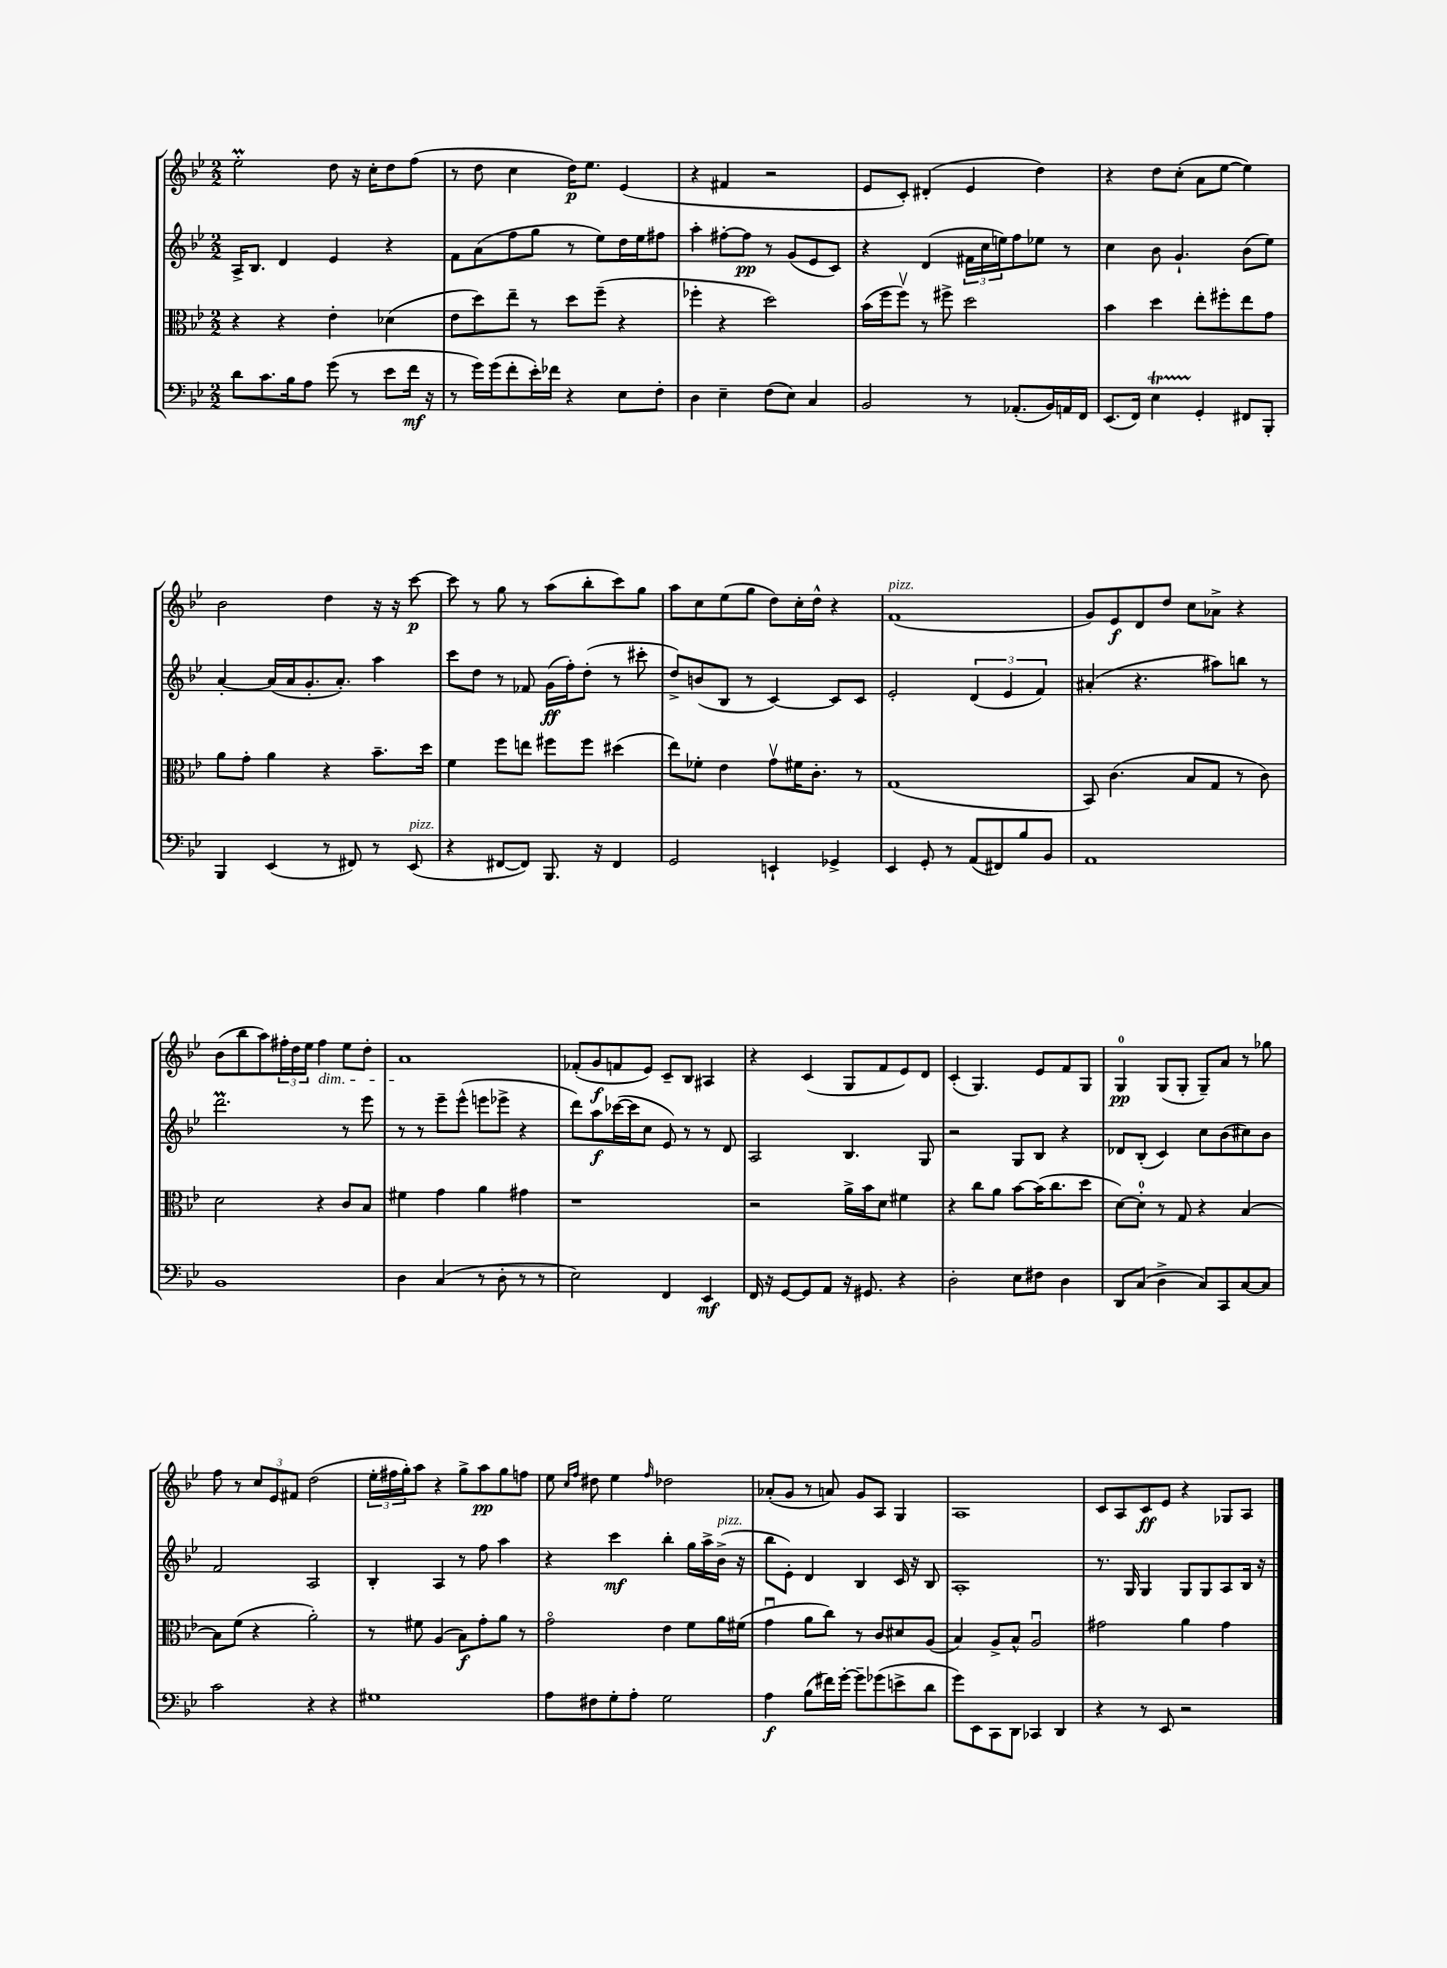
<<
\new StaffGroup <<
\new Staff = "s0" {
    \clef treble \key bes \major \numericTimeSignature \time 2/2
    ees''2-.\prall d''8 r16 c''16-. d''8 f''8( |
    r8 d''8 c''4 d''16\p) ees''8. ees'4( |
    r4 fis'4 r2 |
    ees'8 c'8-.) dis'4-.( ees'4 d''4) |
    r4 d''8 c''8-.( a'8 ees''8~ ees''4) |
    bes'2 d''4 r16 r16 c'''8~\p |
    c'''8 r8 g''8 r8 a''8( bes''8-. c'''8) g''8 |
    a''8 c''8 ees''8( g''8 d''8) c''16-. d''16-^ r4 |
    f'1^\markup { \italic "pizz." }( |
    g'8) ees'8\f d'8 d''8 c''8 aes'8-> r4 |
    bes'8( bes''8 a''8) \tuplet 3/2 { fis''16-. d''16 ees''16 } fis''4\dim ees''8 d''8-. |
    a'1\! |
    fes'8-.( g'8\f f'8 ees'8) c'8-- bes8 ais4 |
    r4 c'4( g8 f'8 ees'8) d'8 |
    c'4-.( g4.) ees'8 f'8 g8 |
    g4-0\pp g8( g8-. g8--) a'8 r8 ges''8 |
    f''8 r8 \tuplet 3/2 { c''8 ees'8 fis'8 } d''2( |
    \tuplet 3/2 { ees''16-. fis''16 g''16-.) } a''8 r4 g''8-> a''8\pp g''8 f''8 |
    ees''8 \grace { c''16 f''16 } dis''8 ees''4 \grace { f''16 } des''2 |
    aes'8-.( g'8 r8 a'8) g'8 a8 g4 |
    a1 |
    c'8 a8 c'8\ff ees'8 r4 ges8 a8 \bar "|." |
}
\new Staff = "s1" {
    \clef treble \key bes \major \numericTimeSignature \time 2/2
    a16-> bes8. d'4 ees'4 r4 |
    f'8 a'8( f''8 g''8 r8 ees''8) d''16 ees''16 fis''8 |
    a''4-. fis''8~-. fis''8\pp r8 g'8( ees'8 c'8) |
    r4 d'4( \tuplet 3/2 { fis'16 c''16 e''16) } f''8 ees''8 r8 |
    c''4 bes'8 g'4.-! bes'8( ees''8) |
    a'4~-. a'16( a'16 g'8.-. a'8.-.) a''4 |
    c'''8 d''8 r8 fes'8 g'16\ff( f''16-.) d''8-.( r8 cis'''8-. |
    d''8->) b'8( bes8 r8 c'4~) c'8 c'8 |
    ees'2-. \tuplet 3/2 { d'4( ees'4 f'4) } |
    ais'4-.( r4. ais''8) b''8 r8 |
    d'''2.\prall r8 ees'''8 |
    r8 r8 ees'''8-- ees'''8-^( e'''8 ees'''8-> r4 |
    d'''8) a''8\f ces'''16~( ces'''16 c''8 ees'8) r8 r8 d'8 |
    a2 bes4. g8 |
    r2 g8 bes8 r4 |
    des'8 bes8-.( c'4) c''8 bes'8( cis''8) bes'8 |
    f'2 a2 |
    bes4-. a4 r8 f''8 a''4 |
    r4 c'''4\mf bes''4-. g''16 a''16-> bes'16->^\markup { \italic "pizz." }( r16 |
    bes''8 ees'8-.) d'4 bes4 c'16 r16 bes8 |
    a1-. |
    r8. g16 g4 g8 g8 a8 bes16 r16 \bar "|." |
}
\new Staff = "s2" {
    \clef alto \key bes \major \numericTimeSignature \time 2/2
    r4 r4 ees'4-. des'4( |
    ees'8 d''8) ees''8-- r8 d''8 f''8--( r4 |
    fes''4-. r4 d''2) |
    bes'16( f''16 f''8\upbow) r8 fis''8-> d''2 |
    bes'4 d''4 ees''8-. fis''8-. ees''8 g'8 |
    a'8 g'8-. a'4 r4 bes'8.-- d''16 |
    f'4 f''8 e''8 fis''8 fis''8 dis''4( |
    ees''8) fes'8-. ees'4 g'8\upbow fis'16 c'8.-. r8 |
    g1( |
    bes,8) c'4.( bes8 g8 r8 c'8) |
    d'2 r4 c'8 bes8 |
    fis'4 g'4 a'4 gis'4 |
    r1 |
    r2 a'16-> bes'16 d'8 fis'4 |
    r4 c''8 a'8 bes'8~ bes'16( c''8. d''8 |
    d'8~) d'8-0-. r8 g8 r4 bes4~ |
    bes8 f'8( r4 a'2-.) |
    r8 fis'8 a4( bes8\f) g'8-. a'8 r8 |
    g'2\flageolet ees'4 f'8 a'16 fis'16( |
    g'4\downbow a'8 c''8) r8 c'8 dis'8 a8( |
    bes4) a8-> bes8-^ a2\downbow |
    gis'2 a'4 gis'4 \bar "|." |
}
\new Staff = "s3" {
    \clef bass \key bes \major \numericTimeSignature \time 2/2
    d'8 c'8. bes16 a8 g'8( r8 ees'8 f'16\mf r16 |
    r8 g'16) g'16( f'8-. ees'16-.) fes'16 r4 ees8 f8-. |
    d4 ees4-- f8( ees8) c4 |
    bes,2 r8 aes,8.-.( bes,16) a,16 f,16 |
    ees,8.( f,16) ees4\startTrillSpan g,4-.\stopTrillSpan fis,8 bes,,8-. |
    bes,,4 ees,4( r8 fis,8) r8 ees,8^\markup { \italic "pizz." }( |
    r4 fis,8~ fis,8) bes,,8. r16 fis,4 |
    g,2 e,4-! ges,4-> |
    ees,4 g,8-. r8 a,8( fis,8) bes8 bes,8 |
    a,1 |
    bes,1 |
    d4 c4( r8 d8-. r8 r8 |
    ees2) f,4 ees,4\mf |
    f,16 r16 g,8~ g,8 a,8 r16 gis,8. r4 |
    d2-. ees8 fis8 d4 |
    d,8 c8( d4-> c8) c,8 c8~ c8 |
    c'2 r4 r4 |
    gis1 |
    a8 fis8 g8-. a8-. g2 |
    a4\f bes8( fis'16) g'16~-. g'8-- ges'8( e'8-> d'8 |
    g'8) ees,8 c,8 d,8 ces,4 d,4 |
    r4 r8 ees,8 r2 \bar "|." |
}
>>
>>
\layout { \context { \Score \remove "Bar_number_engraver" } }
